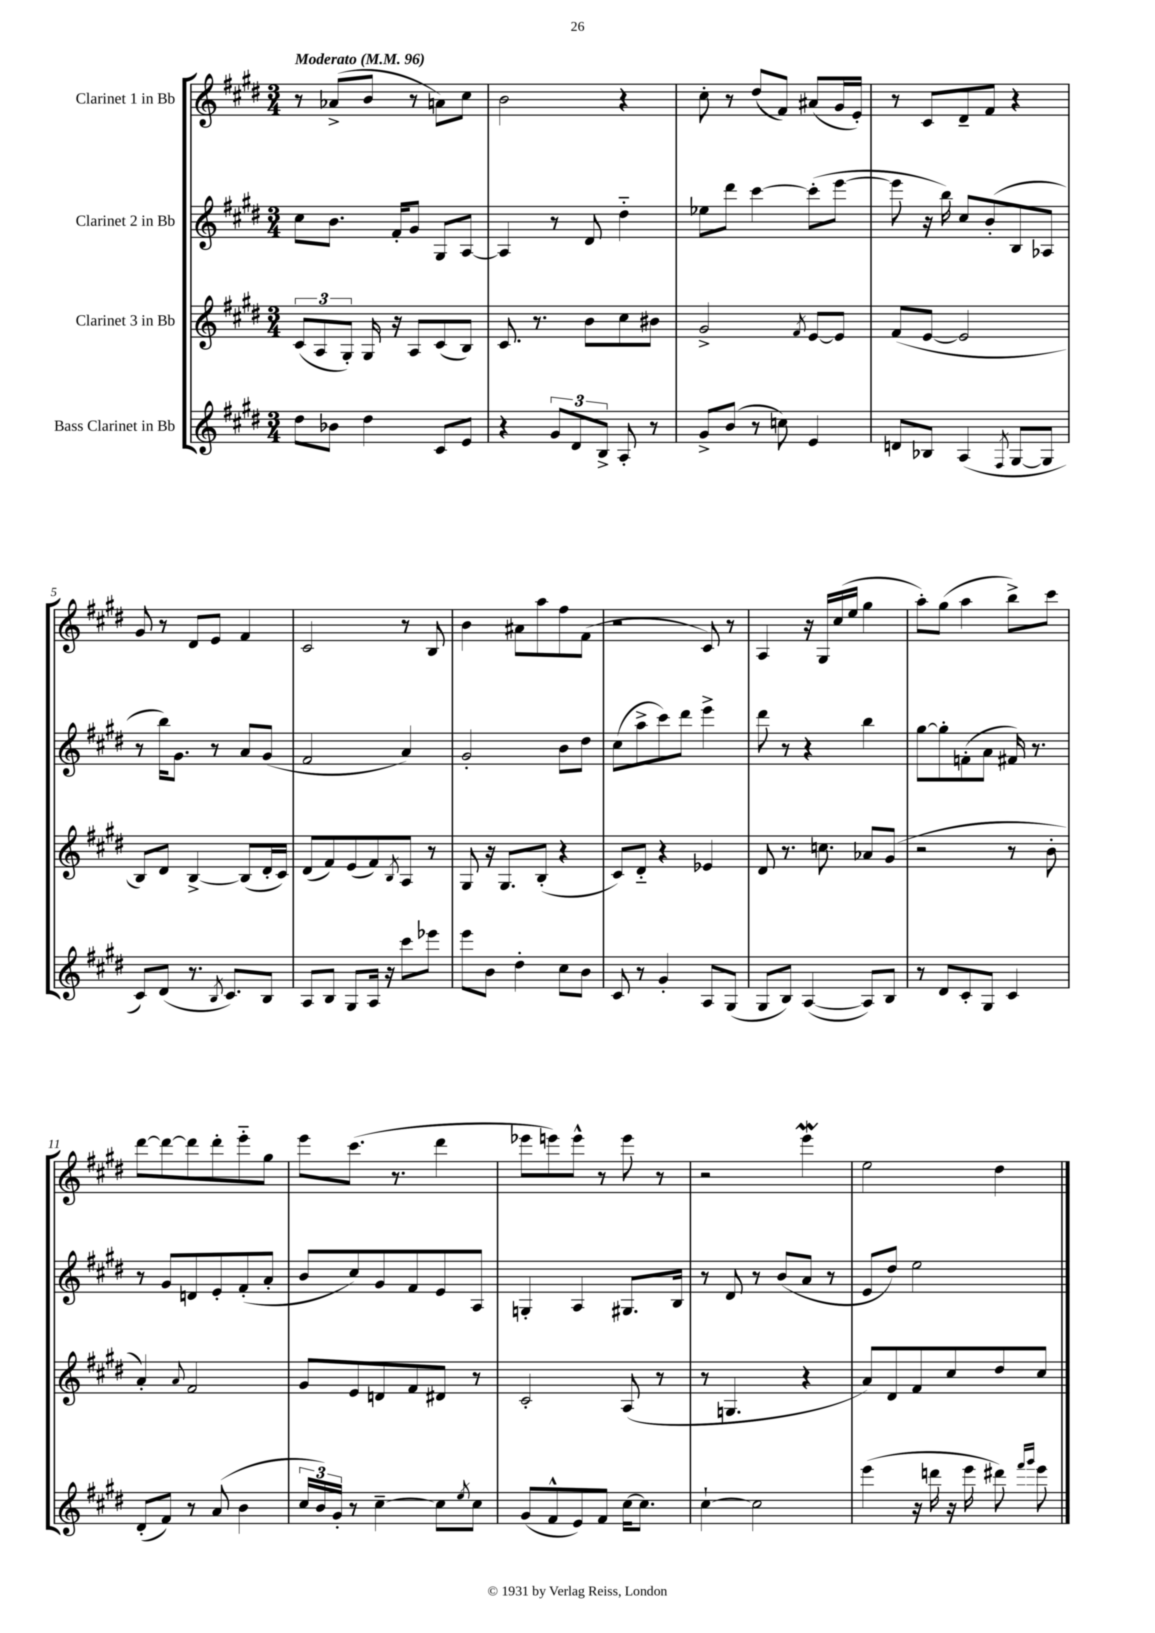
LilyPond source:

<<
\new StaffGroup <<
\new Staff = "s0" \with { instrumentName = "Clarinet 1 in Bb" } {
    \clef treble \key e \major \numericTimeSignature \time 3/4 \tempo "Moderato" 4 = 96
    r8 aes'8->( b'8 r8 a'8) cis''8 |
    b'2 r4 |
    cis''8-. r8 dis''8( fis'8) ais'8( gis'16 e'16-.) |
    r8 cis'8 dis'8-- fis'8 r4 |
    gis'8 r8 dis'8 e'8 fis'4 |
    cis'2 r8 b8 |
    b'4 ais'8 a''8 fis''8 fis'8( |
    r2 cis'8) r8 |
    a4 r16 gis16 cis''16( e''16 gis''4 |
    a''8-.) gis''8( a''4 b''8->) cis'''8 |
    dis'''8~ dis'''8~ dis'''8 dis'''8-. e'''8-_ gis''8 |
    e'''8 cis'''8.( r8. dis'''4 |
    ees'''8 e'''8) e'''8-^ r8 e'''8 r8 |
    r2 e'''4\mordent |
    e''2 dis''4 \bar "|." |
}
\new Staff = "s1" \with { instrumentName = "Clarinet 2 in Bb" } {
    \clef treble \key e \major \numericTimeSignature \time 3/4
    cis''8 b'8. fis'16-. gis'8 gis8 a8~ |
    a4 r8 dis'8 dis''4-_ |
    ees''8 dis'''8 cis'''4~ cis'''8-.( e'''8~ |
    e'''8 r16 b''16) cis''8 b'8-.( b8 aes8 |
    r8 b''16) gis'8. r8 a'8 gis'8( |
    fis'2 a'4) |
    gis'2-. b'8 dis''8 |
    cis''8( a''8-> cis'''8) dis'''8 e'''4-> |
    dis'''8 r8 r4 b''4 |
    gis''8~ gis''8-. f'8-.( a'8 fis'16) r8. |
    r8 gis'8 d'8 e'8-. fis'8-.( a'8-. |
    b'8 cis''8) gis'8 fis'8 e'8 a8 |
    g4-. a4 gis8. b16 |
    r8 dis'8 r8 b'8( a'8 r8 |
    e'8 dis''8) e''2 \bar "|." |
}
\new Staff = "s2" \with { instrumentName = "Clarinet 3 in Bb" } {
    \clef treble \key e \major \numericTimeSignature \time 3/4
    \tuplet 3/2 { cis'8( a8 gis8-.) } gis16 r16 a8 cis'8( b8) |
    cis'8. r8. b'8 cis''8 bis'8 |
    gis'2-> \acciaccatura { fis'8 } e'8~ e'8 |
    fis'8( e'8~ e'2 |
    b8) dis'8 b4~-> b8( dis'16-. cis'16) |
    dis'8( fis'8) e'8( fis'8) \acciaccatura { b8 } a8 r8 |
    gis8 r16 gis8. b8-.( r4 |
    cis'8) dis'8-_ r4 ees'4 |
    dis'8 r8. c''8. aes'8 gis'8( |
    r2 r8 b'8-. |
    a'4-.) \appoggiatura { a'8 } fis'2 |
    gis'8 e'8 d'8 fis'8 dis'8 r8 |
    cis'2-. a8( r8 |
    r8 g4. r4 |
    a'8) dis'8 fis'8 cis''8 dis''8 cis''8 \bar "|." |
}
\new Staff = "s3" \with { instrumentName = "Bass Clarinet in Bb" } {
    \clef treble \key e \major \numericTimeSignature \time 3/4
    dis''8 bes'8 dis''4 cis'8 e'8 |
    r4 \tuplet 3/2 { gis'8 dis'8 b8-> } a8-. r8 |
    gis'8-> b'8( r8 c''8) e'4 |
    d'8 bes8 a4( \acciaccatura { fis8 } gis8~ gis8 |
    cis'8) dis'8( r8. \acciaccatura { b8 } cis'8.) b8 |
    a8 b8 gis8 a16 r16 cis'''8 ees'''8 |
    e'''8 b'8 dis''4-. cis''8 b'8 |
    cis'8 r8 gis'4-. a8 gis8( |
    gis8 b8) a4~( a8) b8 |
    r8 dis'8 cis'8-. gis8 cis'4 |
    dis'8-.( fis'8) r8 a'8( b'4 |
    \tuplet 3/2 { cis''16 b'16) gis'16-. } r8 cis''4~-- cis''8 \acciaccatura { e''8 } cis''8 |
    gis'8( fis'8-^ e'8) fis'8 cis''16~ cis''8. |
    cis''4~-! cis''2 |
    e'''4( r16 d'''16 r16 e'''16 dis'''8) \grace { fis'''16 gis'''16 } e'''8 \bar "|." |
}
>>
>>
